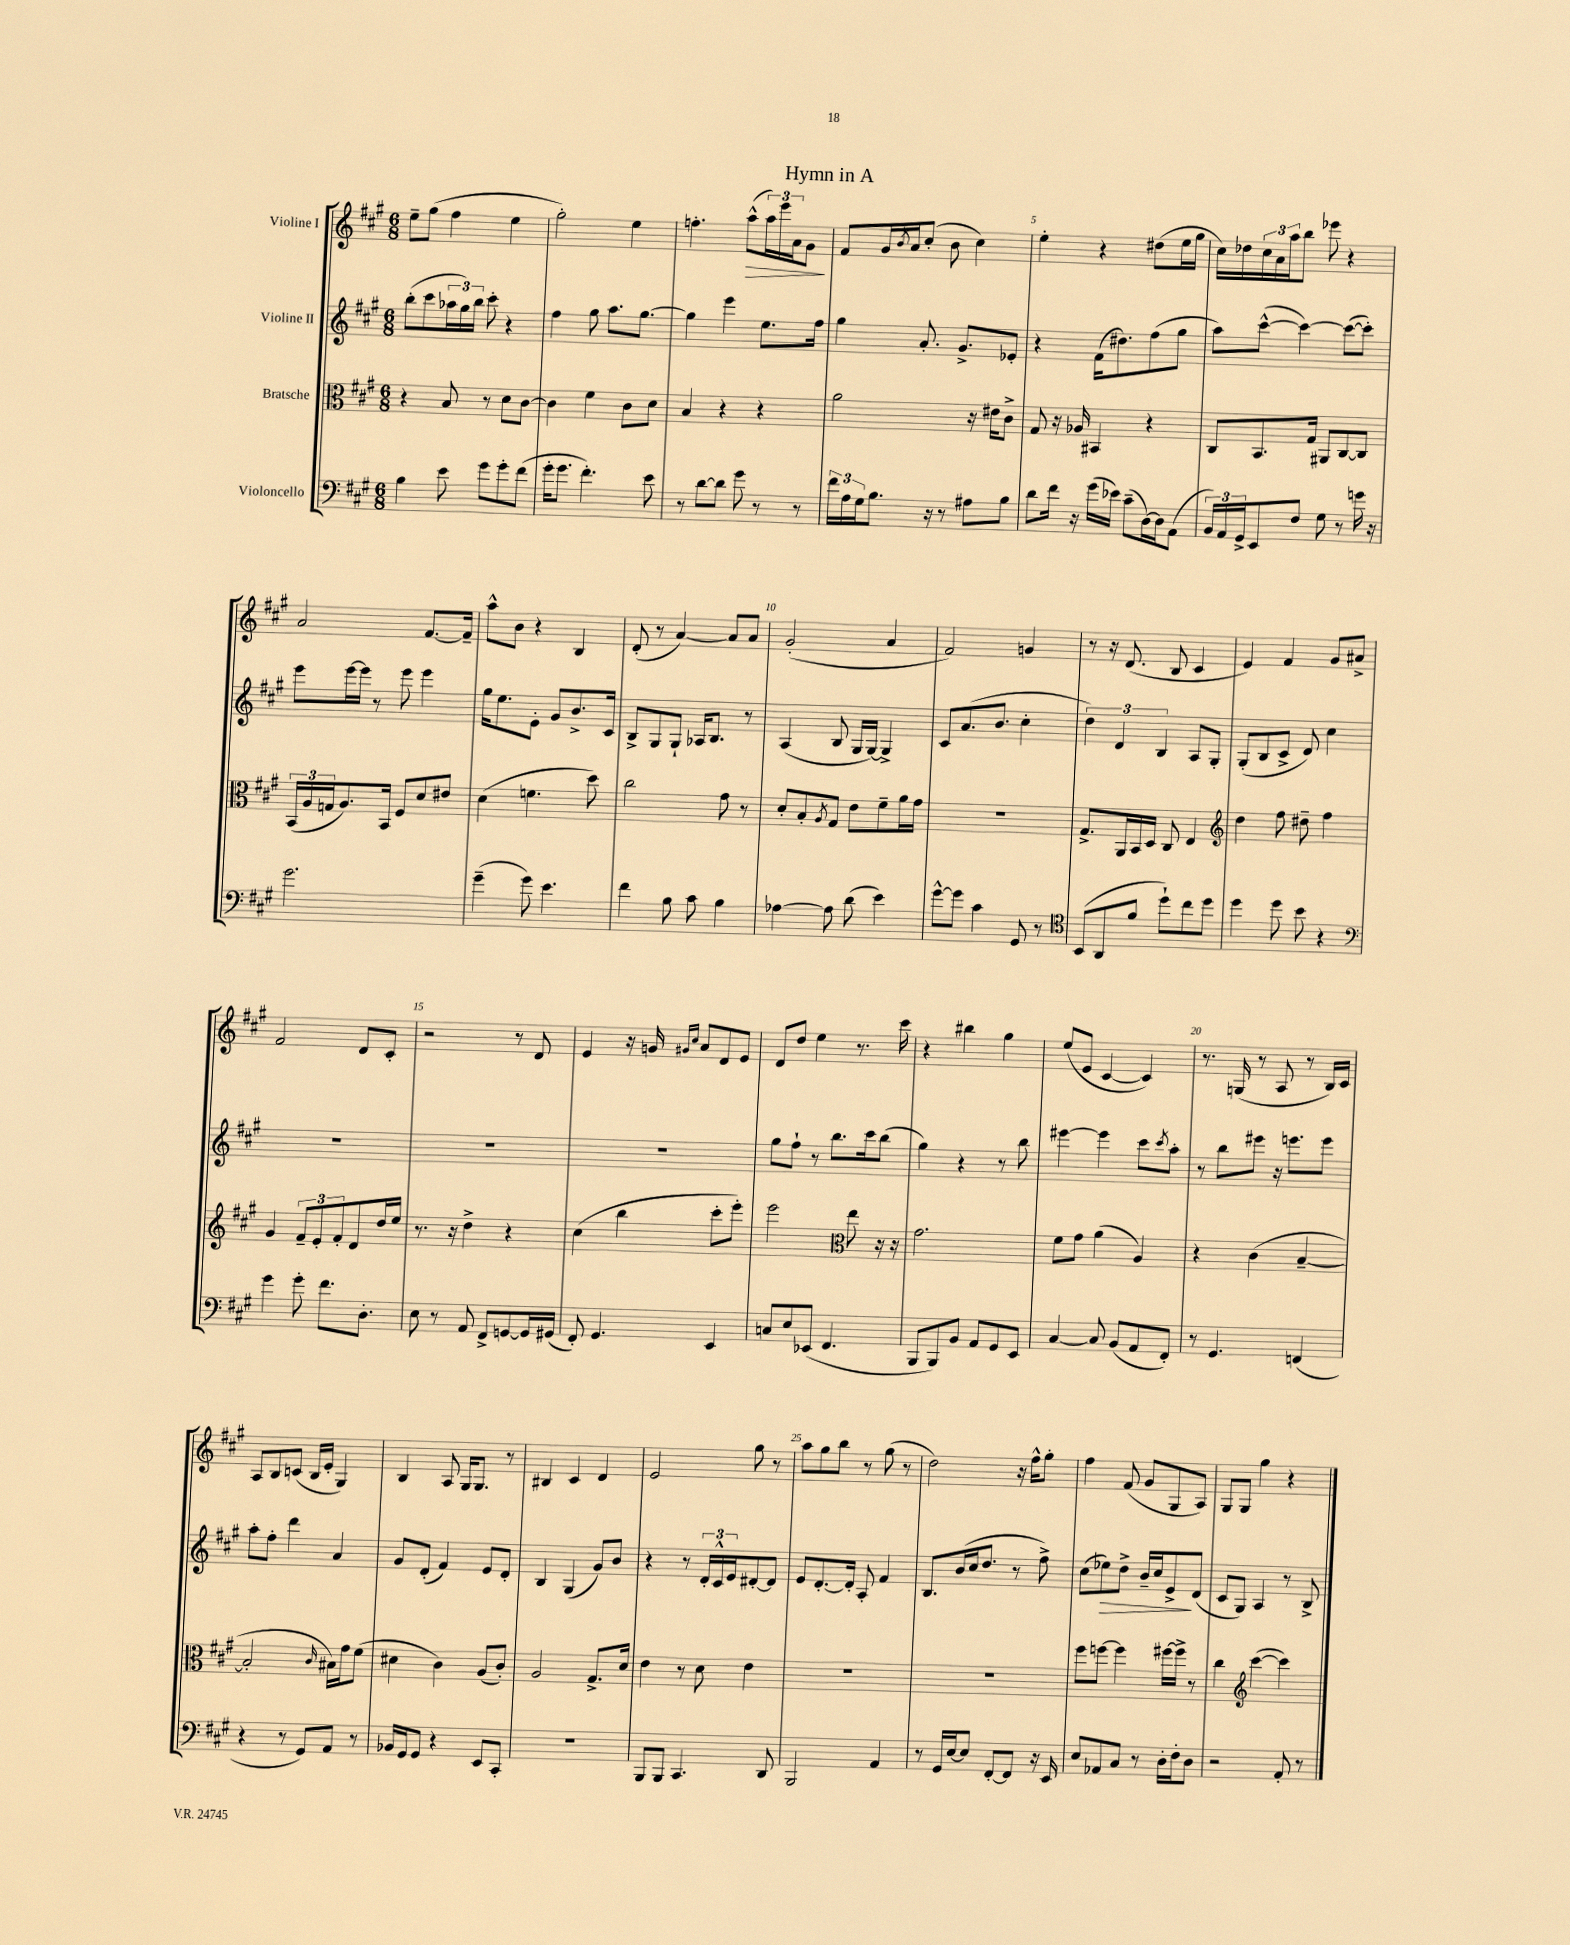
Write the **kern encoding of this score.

**kern	**kern	**kern	**kern
*staff4	*staff3	*staff2	*staff1
*clefF4	*clefC3	*clefG2	*clefG2
*k[f#c#g#]	*k[f#c#g#]	*k[f#c#g#]	*k[f#c#g#]
*M6/8	*M6/8	*M6/8	*M6/8
4B	4r	(8bb'	8ee~
.	.	8ccc#	(8gg#
8e	8B	24aa-	4ff#
.	.	24gg#)	.
.	.	24bb	.
8g#	8r	8ccc#'	.
8g#'	8d	4r	4ee
(8f#	[8c#	.	.
=	=	=	=
16g#'	4c#]	4ff#	2gg#')
8.g#	.	.	.
4.f#')	4f#	8gg#	.
.	.	8.aa	.
.	8c#	.	4ee
.	.	[8.gg#	.
8e	8d	.	.
=	=	=	=
8r	4B	4gg#]	4.ff'
[8d	.	.	.
8d]	4r	4eee	.
8g#	.	.	(8aa^^
8r	4r	8.ee	24aa)
.	.	.	24eee
.	.	.	24a
8r	.	.	8g#
.	.	16ff#	.
=	=	=	=
24f#	2a	4gg#	8f#
24A	.	.	.
24G#	.	.	.
8.B	.	.	16g#
.	.	.	8qb
.	.	.	16a
.	.	8.a'	(8cc#'
16r	.	.	.
8r	.	.	8b
.	.	8.g#^	.
8A#	16r	.	4cc#)
.	16e#	.	.
8B	8c#^	8e-'	.
=	=	=	=
8d	8G#	4r	4ee'
16f#	16r	.	.
16r	16A-	.	.
(16g#	4BB#	(16f#	4r
16e-)	.	8.dd#)	.
(8c#~	.	.	.
[16D)	4r	(8ff#	(8dd#
16D]	.	.	.
(8AA	.	8gg#	16ee
.	.	.	16gg#
=	=	=	=
24BB)	8C#	8aa)	16cc#)
24AA	.	.	.
.	.	.	16dd-
24GG#^	.	.	.
8EE	8.BB	([8ccc#^^	24cc#
.	.	.	24a
.	.	.	24aa
8F#	.	4ccc#_)	8bb
.	16G#	.	.
8G#	8AA#	.	8eee-
8r	[8C#	(8ccc#_	4r
16g	8C#]	8ccc#'])	.
16r	.	.	.
=	=	=	=
2.g#	(24BB	8eee	2a
.	24A	.	.
.	24G	.	.
.	8.A)	[16eee	.
.	.	16eee]	.
.	.	8r	.
.	16BB	.	.
.	8F#	8eee	.
.	8d	4eee	[8.f#
.	8e#	.	.
.	.	.	16f#~]
=	=	=	=
(4g#~	(4d	16gg#	8aa^^
.	.	8.ee	.
.	.	.	8b
8g#)	4.f	8e'	4r
4.e	.	8g#	.
.	.	8.b^	4B
.	8dd)	.	.
.	.	16c#	.
=	=	=	=
4f#	2cc#	8B^	(8d'
.	.	8G#	8r
8B	.	8G#`	[4a)
8c#	.	16A-	.
.	.	8.B	.
4B	8g#	.	8a]
.	8r	8r	8a
=	=	=	=
[4A-	8d'	(4A	(2g#'
.	8B'	.	.
.	8qA	.	.
8A-]	8G#	8B	.
(8d	8e	16G#	.
.	.	[16G#)	.
4e)	8f#~	4G#^]	4a
.	16a	.	.
.	16g#	.	.
=	=	=	=
[8g#^^	2.r	8c#	2f#)
8g#]	.	(8.a	.
4c#	.	.	.
.	.	8.b	.
8GG#	.	4cc#'	4g
8r	.	.	.
=	=	=	=
*clefC4	*	*	*
(8BB	8.G#^	6dd)	8r
8AA	.	.	16r
.	.	6d	.
.	16AA	.	(8.d
8f#	16BB	.	.
.	16D	.	.
.	.	6B	.
8dd`)	8C#	.	8B
8cc#	4E	8A	4c#
8dd	.	8G#'	.
=	=	=	=
*	*clefG2	*	*
4dd	4dd	(8G#'	4e)
.	.	8B	.
8dd	8ff#	8c#^	4f#
8b	8dd#~	8d)	.
4r	4ff#	4cc#	8g#
.	.	.	8a#^
=	=	=	=
*clefF4	*	*	*
4g#	4g#	2.r	2f#
8g#'	12f#~	.	.
.	12e'	.	.
8.f#	.	.	.
.	12f#'	.	.
.	8d	.	8d
8.D'	.	.	.
.	16dd	.	8c#'
.	16ee	.	.
=	=	=	=
8E	8.r	2.r	2r
8r	.	.	.
.	16r	.	.
8AA	4dd^	.	.
8FF#^	.	.	.
[8GG	4r	.	8r
16GG]	.	.	8d
(16GG#	.	.	.
=	=	=	=
8FF#')	(4cc#	2.r	4e
4.GG#	.	.	.
.	4bb	.	16r
.	.	.	16g
.	.	.	16qqg#
.	.	.	16qqcc#
.	.	.	8a
4EE	8ccc#'	.	8d
.	8eee')	.	8e
=	=	=	=
8C	2eee	8gg#	8d
8E	.	8ff#`	8dd
(8EE-	.	8r	4ee
4.FF#	.	8.bb	.
*	*clefC3	*	*
.	8ee	.	8.r
.	.	16ccc#	.
.	16r	(8bb	.
.	16r	.	16ccc#
=	=	=	=
8BBB	2.g#	4gg#)	4r
8BBB)	.	.	.
8BB	.	4r	4bb#
8AA	.	.	.
8GG#	.	8r	4gg#
8EE	.	8bb	.
=	=	=	=
[4C#	8f#	[4eee#	(8ee
.	8g#	.	8e
8C#]	(4a	4eee#]	[4c#
(8BB	.	.	.
8AA	4A)	8ccc#	4c#])
.	.	8qccc#	.
8FF#')	.	8aa'	.
=	=	=	=
8r	4r	8r	8.r
4.GG#	.	8bb	.
.	.	.	(16G
.	(4c#	8eee#	8r
.	.	16r	8A
.	.	8.eee	.
(4FF	[4B~	.	8r
.	.	8eee	16B)
.	.	.	16c#
=	=	=	=
4r	2B']	8aa'	8A
.	.	8ff#'	8B
8r	.	4ddd	(8c
8GG#)	.	.	16B
.	.	.	16e'
.	16qqc#	.	.
8AA	16B#)	4a	4G#)
.	16g#	.	.
8r	(8f#	.	.
=	=	=	=
16BB-	4d#	8g#	4B
16GG#	.	.	.
8GG#	.	(8d'	.
4r	4c#)	4f#)	8A
.	.	.	16G#
.	.	.	8.G#
8EE	(8A	8e	.
8CC#'	8c#')	8d'	8r
=	=	=	=
2.r	2A	4B	4B#
.	.	(4G#	4c#
.	8.G#^	8g#)	4d
.	.	8b	.
.	16d	.	.
=	=	=	=
8BBB	4e	4r	2e
8BBB	.	.	.
4.CC#	8r	8r	.
.	8d	24d'	.
.	.	24c#^^	.
.	.	24e	.
.	4e	[8d#'	8gg#
8DD	.	8d#]	8r
=	=	=	=
2BBB	2.r	8e	8aa
.	.	[8.d'	8gg#
.	.	.	8bb
.	.	16d']	.
.	.	8A'	8r
4AA	.	4f#	(8gg#
.	.	.	8r
=	=	=	=
8r	2.r	8.B	2dd)
16GG#	.	.	.
[16E	.	(16b	.
8E]	.	16cc#	.
.	.	8.dd	.
[8FF#'	.	.	.
8FF#]	.	8r	16r
.	.	.	16ff#^^
16r	.	8ff#^)	8gg#'
16EE	.	.	.
=	=	=	=
8E	8ff#	(8cc#	4ff#
8AA-	[8ff	8ee-)	.
8C#	4ff]	8dd^	(8f#
8r	.	16b~	8g#
.	.	16cc#	.
16D'	[16ff#	8e^	8G#
16F#'	16ff#^]	.	.
8D	8r	(8d	8A)
=	=	=	=
2r	4cc#	8c#	8G#
.	.	8G#)	8G#
*	*clefG2	*	*
.	([4ccc#	4A	4gg#
8AA'	4ccc#])	8r	4r
8r	.	8B^	.
==	==	==	==
*-	*-	*-	*-
